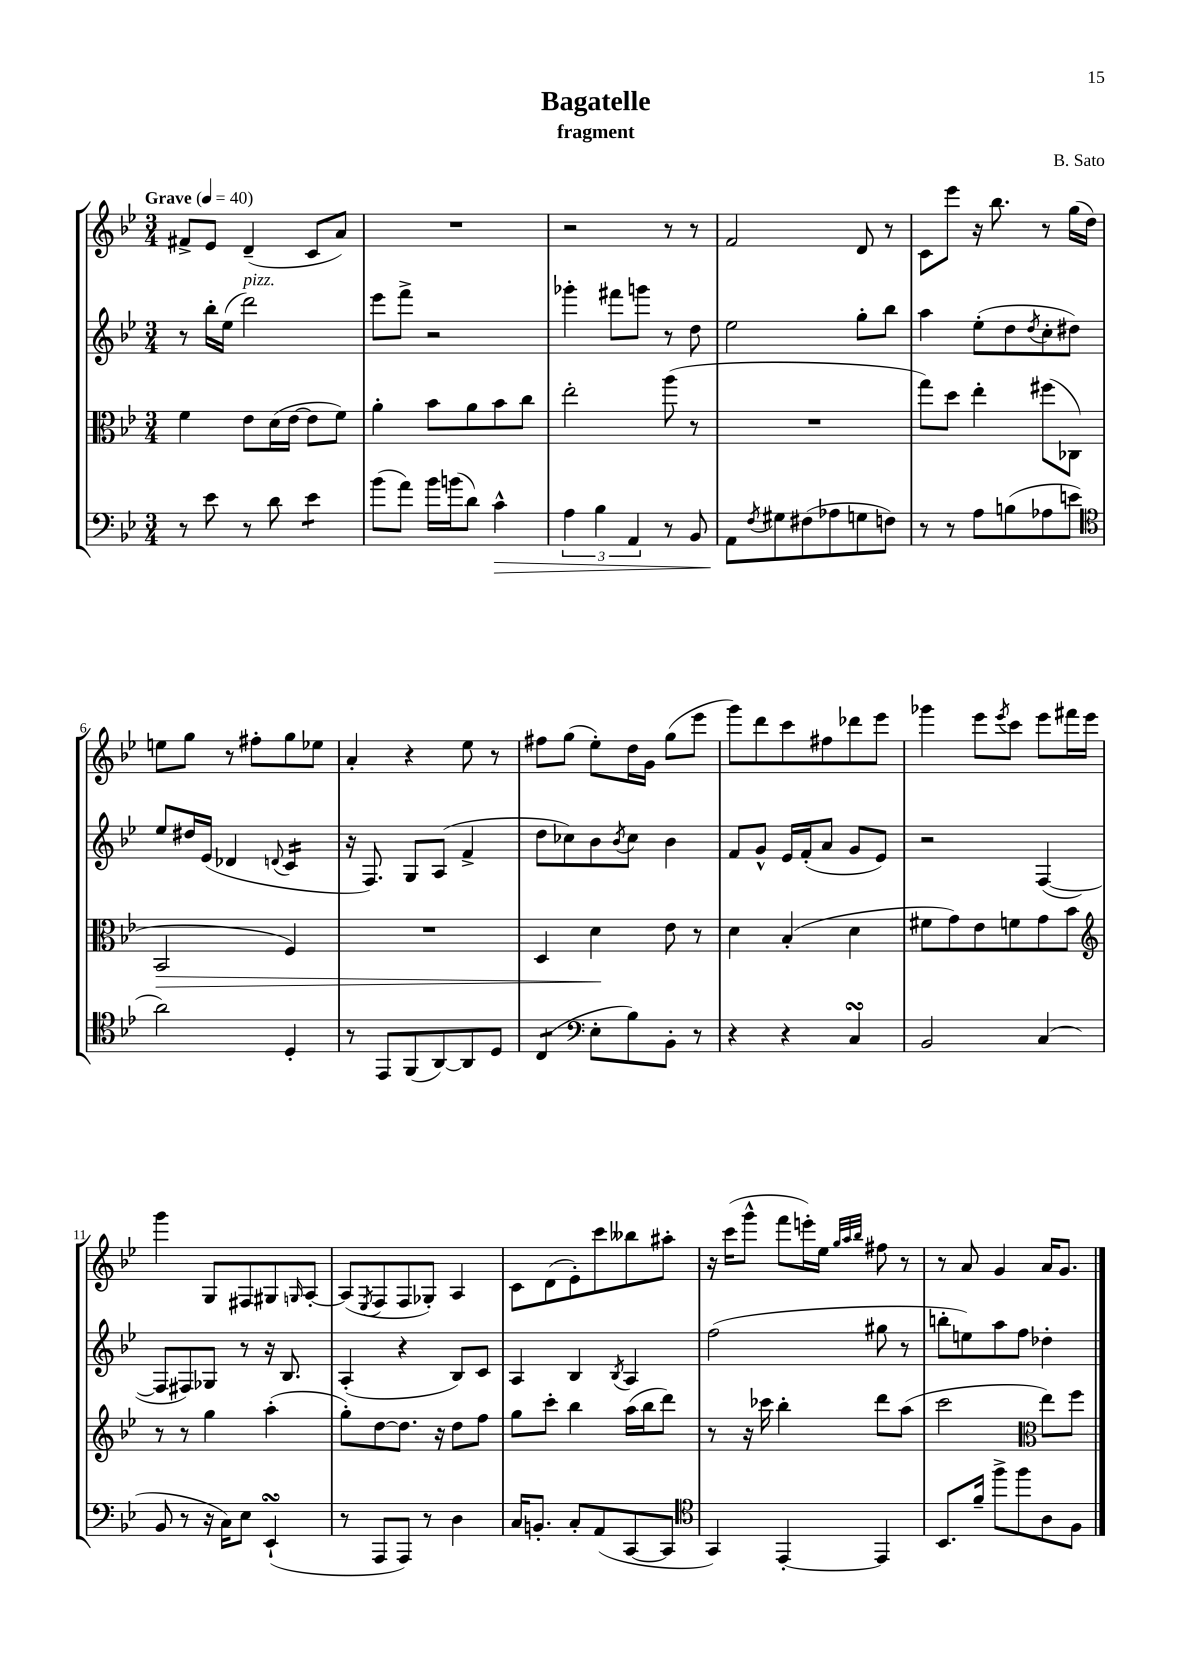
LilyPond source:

\header { title = "Bagatelle" composer = "B. Sato" subtitle = "fragment" }
<<
\new StaffGroup <<
\new Staff = "s0" {
    \clef treble \key bes \major \numericTimeSignature \time 3/4 \tempo "Grave" 4 = 40
    fis'8-> ees'8 d'4--( c'8 a'8) |
    R2. |
    r2 r8 r8 |
    f'2 d'8 r8 |
    c'8 ees'''8 r16 bes''8. r8 g''16( d''16) |
    e''8 g''8 r8 fis''8-. g''8 ees''8 |
    a'4-. r4 ees''8 r8 |
    fis''8 g''8( ees''8-.) d''16 g'16 g''8( ees'''8 |
    g'''8) d'''8 c'''8 fis''8 des'''8 ees'''8 |
    ges'''4 ees'''8 \acciaccatura { ees'''8 } c'''8 ees'''8 fis'''16 ees'''16 |
    g'''4 g8 fis8 gis8 \grace { g16 } a8~-. |
    a8( \acciaccatura { ees8 } f8 f8 ges8-.) a4 |
    c'8 d'8( ees'8-.) c'''8 beses''8 ais''8-. |
    r16 c'''16( g'''8-^ f'''8 e'''16-.) ees''16 \grace { g''32 a''32 bes''32 } fis''8 r8 |
    r8 a'8 g'4 a'16 g'8. \bar "|." |
}
\new Staff = "s1" {
    \clef treble \key bes \major \numericTimeSignature \time 3/4
    r8 bes''16-. ees''16( d'''2^\markup { \italic "pizz." }) |
    ees'''8 f'''8-> r2 |
    ges'''4-. fis'''8 g'''8 r8 d''8 |
    ees''2 g''8-. bes''8 |
    a''4 ees''8-.( d''8 \acciaccatura { d''8 } c''8-. dis''8) |
    ees''8 dis''16 ees'16( des'4 \appoggiatura { d'8 } c'4:16 |
    r16 f8.) g8 a8( f'4-> |
    d''8 ces''8) bes'8 \acciaccatura { bes'8 } ces''8 bes'4 |
    f'8 g'8-^ ees'16 f'16-.( a'8 g'8 ees'8) |
    r2 f4~( |
    f8 fis8) ges8 r8 r16 bes8. |
    a4-.( r4 bes8) c'8 |
    a4 bes4 \acciaccatura { bes8 } a4 |
    f''2( gis''8 r8 |
    b''8-. e''8) a''8 f''8 des''4-. \bar "|." |
}
\new Staff = "s2" {
    \clef alto \key bes \major \numericTimeSignature \time 3/4
    f'4 ees'8 d'16( ees'16~ ees'8 f'8) |
    a'4-. bes'8 a'8 bes'8 c''8 |
    ees''2-. a''8( r8 |
    R2. |
    g''8) d''8 ees''4-. fis''8( ces8 |
    bes,2\> f4) |
    R2. |
    d4 d'4\! ees'8 r8 |
    d'4 bes4-.( d'4 |
    fis'8 g'8) ees'8 f'8 g'8 bes'8 |
    \clef treble r8 r8 g''4 a''4-.( |
    g''8-.) d''8~ d''8. r16 d''8 f''8 |
    g''8 c'''8-. bes''4 a''16( bes''16 d'''8) |
    r8 r16 ces'''16 bes''4-. d'''8 a''8( |
    c'''2 \clef alto ees''8) f''8 \bar "|." |
}
\new Staff = "s3" {
    \clef bass \key bes \major \numericTimeSignature \time 3/4
    r8 ees'8 r8 d'8 ees'4:8 |
    bes'8( a'8) bes'16 b'16( d'8) c'4-^\> |
    \tuplet 3/2 { a4 bes4 a,4 } r8 bes,8 |
    a,8\! \acciaccatura { f8 } gis8 fis8( aes8 g8 f8) |
    r8 r8 a8 b8( aes8 e'8 |
    \clef tenor a'2) d4-. |
    r8 ees,8 f,8( a,8~) a,8 d8 |
    c4:8( \clef bass ees8-. bes8) bes,8-. r8 |
    r4 r4 c4\turn |
    bes,2 c4( |
    bes,8 r8 r16 c16) ees8 ees,4-!\turn( |
    r8 a,,8 a,,8) r8 d4 |
    c16 b,8.-. c8-. a,8( c,8~ c,8 |
    \clef tenor g,4) ees,4~-. ees,4 |
    bes,8. f'16-- f''8-> f''8 a8 f8 \bar "|." |
}
>>
>>
